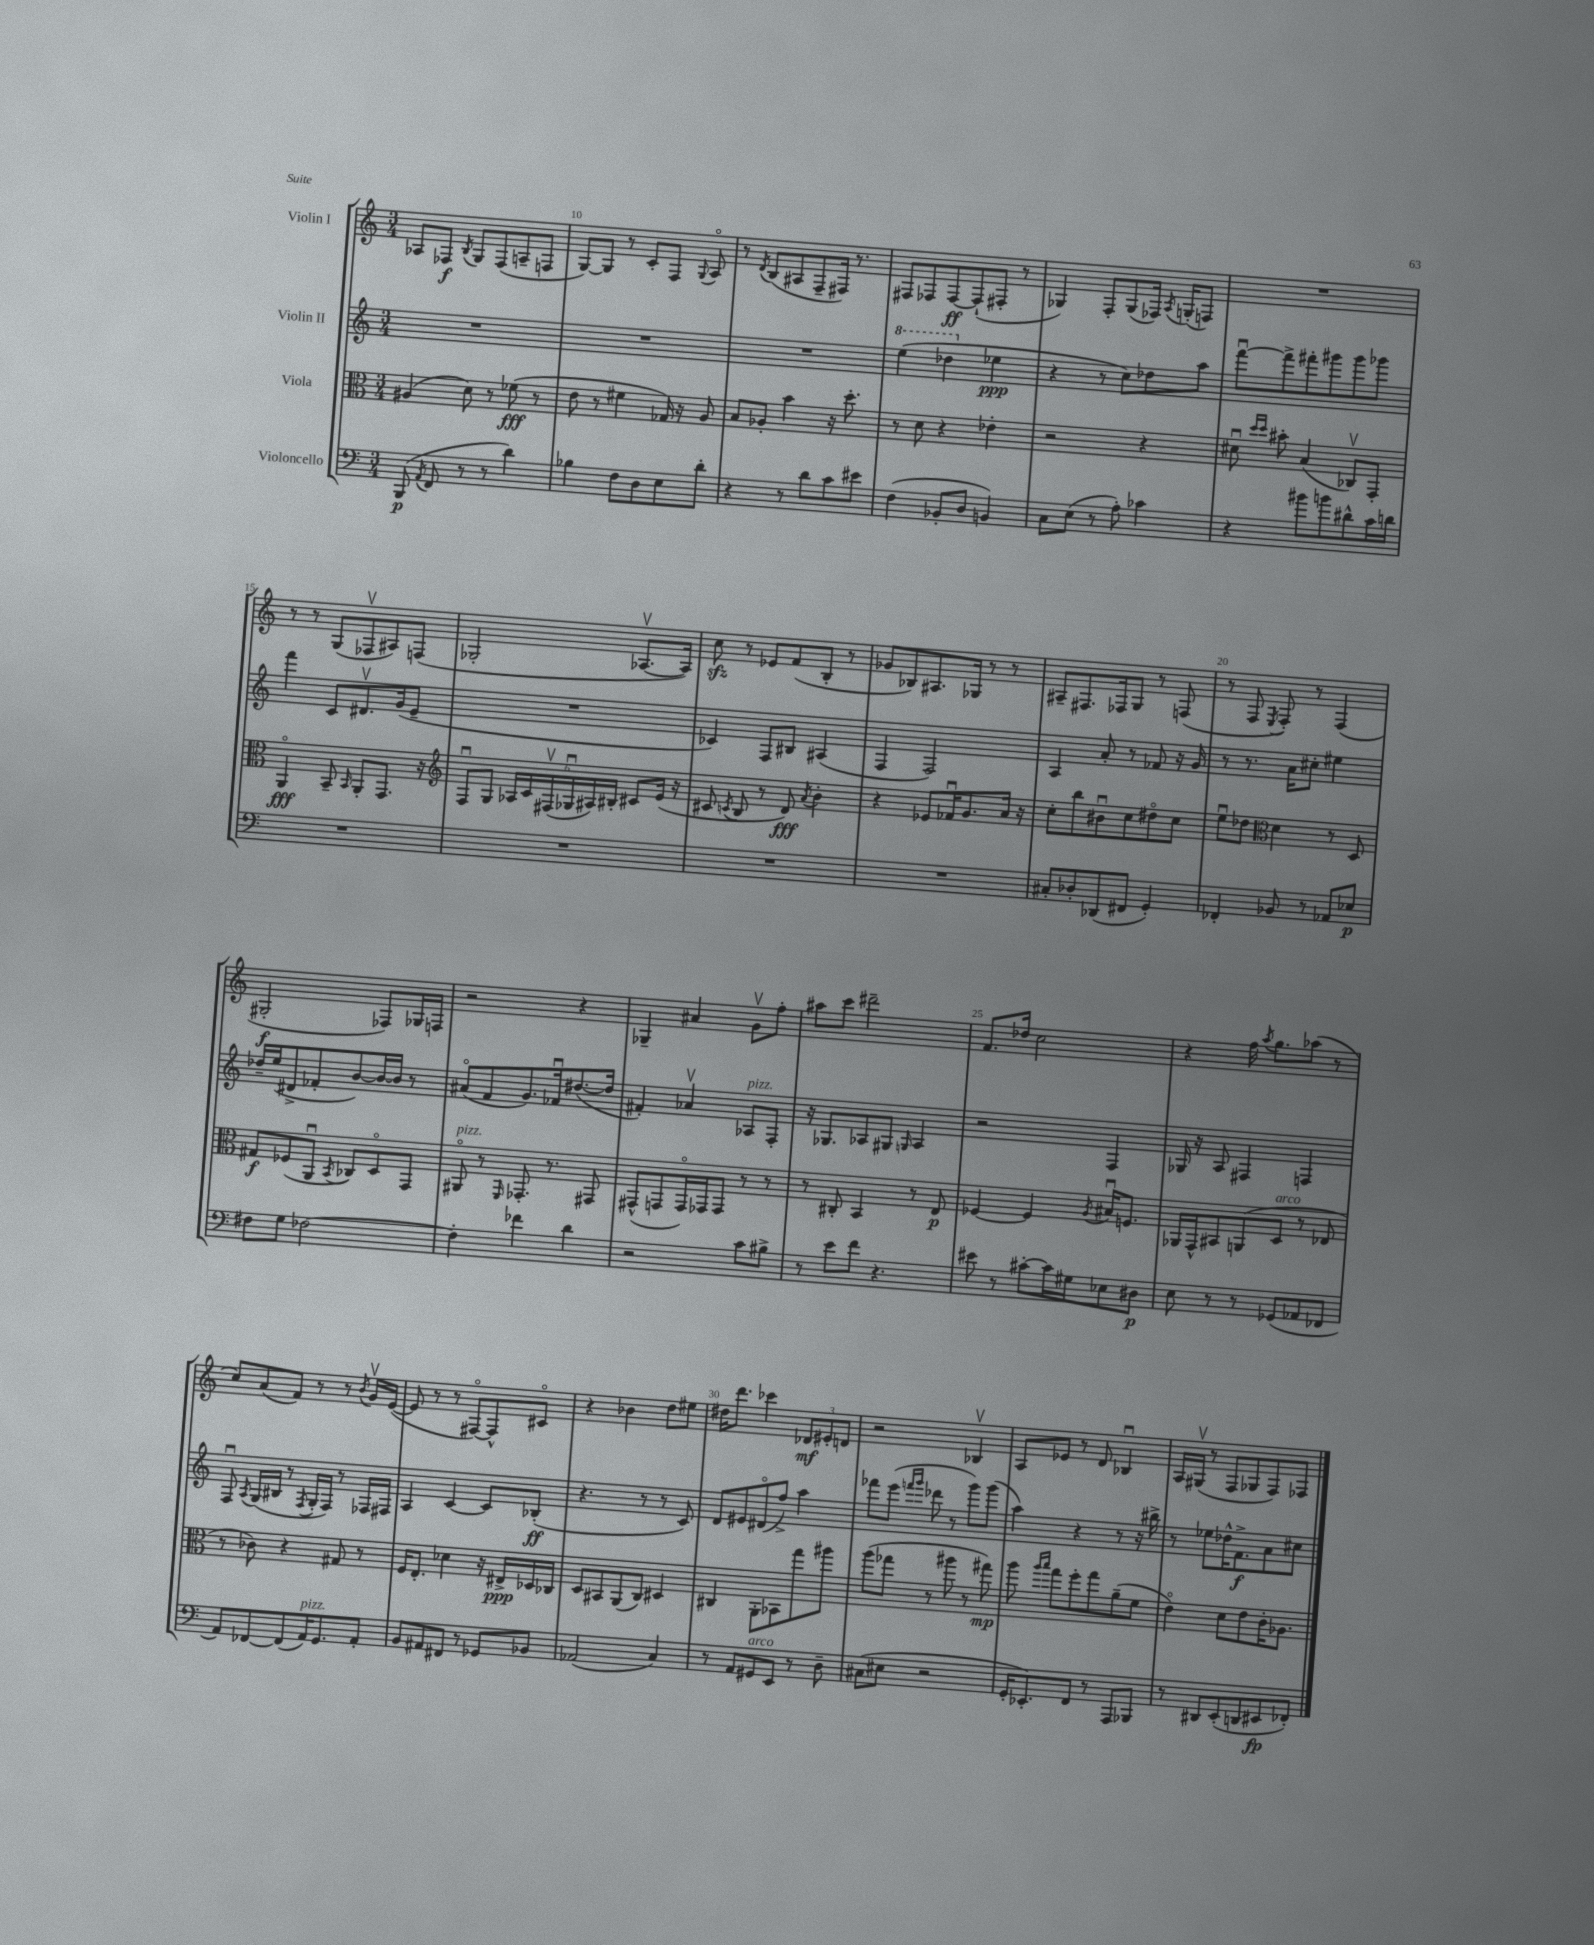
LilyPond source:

<<
\new StaffGroup <<
\new Staff = "s0" \with { instrumentName = "Violin I" } {
    \clef treble \key c \major \numericTimeSignature \time 3/4
    \autoBeamOff aes8[ fes8]\f \acciaccatura { b8 } g8[ fes8( a8-- f8] |
    g8[~) g8] r8 c'8[-. f8] \appoggiatura { g8 } a8\flageolet |
    r8 \acciaccatura { d'8 } b8[( ais8 f8-- fis16]) r8. |
    fis8[ fes8 fes8~\ff fes8-!( fis8]-. r8 |
    ges4) f8[-. ges8( fes16]) \acciaccatura { a8 } g16[-.( f8]) |
    R2. |
    r8 r8 g8[( fes8\upbow ais8) f8]( |
    ges2-. aes8.[~\upbow aes16]) |
    c''8\sfz r8 ees'8[ f'8( b8]-. r8 |
    ges'8[ bes8) ais8. ges16] r8 r8 |
    ais8[-- fis8. fes16 g8] r8 f8( |
    r8 f8 \acciaccatura { e8 } f8-.) r8 f4( |
    gis2-.\f fes8[) ges16 f16] |
    r2 r4 |
    ges4-- ais'4 g'8[\upbow f''8]-. |
    ais''8[ c'''8] dis'''2-- |
    f'8.[ des''16] c''2 |
    r4 f''16 \acciaccatura { a''8 } g''8.[ aes''8]( r8 |
    c''8[) a'8( f'8]) r8 r8 \acciaccatura { b'8 } g'16[\upbow e'16]~( |
    e'8 r8 r8 fis8[~\flageolet) fis8-^ cis'8]\flageolet |
    r4 bes'4 d''8[ eis''8] |
    dis''16[ d'''8.] ces'''4 \tuplet 3/2 { des'8[\mf eis'8-. d'8] } |
    r2 bes4\upbow |
    a8[ ees'8] r8 d'8 bes4\downbow |
    a16[ gis16]\upbow( r8 f8[ ges8 f8) fes8] \bar "|." |
}
\new Staff = "s1" \with { instrumentName = "Violin II" } {
    \clef treble \key c \major \numericTimeSignature \time 3/4
    \autoBeamOff R2. |
    R2. |
    R2. |
    \ottava #1 e'''4( des'''4 \ottava #0 ees''4\ppp |
    r4 r8 c''8[) des''8 a''8] |
    f'''8[~\downbow f'''8-> fis'''8-. gis'''8 gis'''8 ges'''8] |
    f'''4 c'8[ dis'8.\upbow g'16( e'8]-- |
    R2. |
    ces'4) f8[ bis8] ais4( |
    f4 f2) |
    a4 a'8-. r8 fes'8 r16 g'16 |
    r8 r8. a'16[ cis''8]-. eis''4 |
    des''16[-- e''16( dis'8-> fes'8-. b'8~) b'16~ b'16] r8 |
    ais'8[\flageolet( f'8 g'8.) fes'16\downbow dis''8.~( dis''16] |
    fis'4-.) aes'4\upbow aes8[^\markup { \italic "pizz." } f8]-. |
    r16 ges8.[ aes8 gis8] \grace { g16 } aes4 |
    r2 f4 |
    ges16 r16 a8 fis4 f4 |
    f8\downbow \acciaccatura { a8 } g16[( bis16] r8 \acciaccatura { f8 } g16[-. f16]) r8 fes16[ fis16] |
    a4 c'4~ c'8[ bes8]-.\ff( |
    r4. r8 r8 c'8) |
    d'8[ eis'8 dis'8\flageolet( f''8]->) a''4 |
    fes'''8[ e'''8]( \grace { f'''16[ g'''16] } des'''8 r8 g'''8[) g'''8]( |
    a''4) r4 r8 r16 bis''16-> |
    r8 ees''8[ des''16-^ f'8.->\f a'8 cis''8] \bar "|." |
}
\new Staff = "s2" \with { instrumentName = "Viola" } {
    \clef alto \key c \major \numericTimeSignature \time 3/4
    \autoBeamOff ais4( d'8) r8 fes'8\fff( r8 |
    e'8 r8 fis'4 ges16) r16 a8 |
    b8[ aes8]-. b'4 r16 d''8.-. |
    r8 d'8 r4 ees'4-. |
    r2 r4 |
    dis'8\downbow \grace { d''16[ d''16] } bis'8-. b4( ces8[\upbow) g,8]-. |
    a,4\flageolet\fff b,8-- \grace { b,16 } a,8[-. g,8.] r16 |
    \clef treble f8[\downbow g8] \tuplet 6/4 { aes16[ c'16 fis16\upbow( ges16\downbow ais16) bis16]-. } cis'8[ e'16]( r16 |
    cis'8 \acciaccatura { c'8 } b8 r8 d'8\fff) \acciaccatura { a'8 } b'4-. |
    r4 ees'8[ fes'16\downbow g'8. a'16] r16 |
    c''8[-. b''8 bis'8\downbow c''8 dis''8\flageolet c''8] |
    e''8[\downbow des''8] \clef alto d'4 r8 d8 |
    gis8[\f fes8( a,8]\downbow \acciaccatura { b,8 } ces8[) d8\flageolet g,8] |
    ais,8\flageolet^\markup { \italic "pizz." } r8 \grace { f,16 } ges,8.-. r8. gis,8 |
    gis,8[-^( g,8 g,16\flageolet) ges,16 ges,8] r8 r8 |
    r8 cis8-. b,4 r8 e8\p |
    fes4~ fes4 \acciaccatura { a8 } bis16[\downbow f8.] |
    aes,16[ g,16-^ bis,8 a,8( d8]^\markup { \italic "arco" } r8 ees8 |
    r8 ces'8) r4 gis8 r8 |
    f16[ e8.]-. des'4 r16 eis16[->\ppp des16 ces16] |
    d8[ bis,8 a,8( c8]) dis4 |
    cis4 a,8[-. bes,8 g''8 ais''8] |
    a''8[( ges''8] r8 ais''8 r8 gis''8\mp) |
    a''8 \grace { a''16[ b''16] } g''8[ f''8-. g''8 a'8--( f'8] |
    e'4\flageolet) d'8[ e'8 c'16-. aes8.] \bar "|." |
}
\new Staff = "s3" \with { instrumentName = "Violoncello" } {
    \clef bass \key c \major \numericTimeSignature \time 3/4
    \autoBeamOff b,,8\p( \acciaccatura { a,8 } f,8 r8 r8 d'4) |
    bes4 f8[ d8 e8 d'8]-. |
    r4 r8 d'8[ c'8 eis'8] |
    f4( bes,8[-. d8] b,4) |
    c8[ e8]( r8 a8-.) ces'4 |
    r4 bis'8[ b'8 dis'8-^ c'16 d'16] |
    R2. |
    R2. |
    R2. |
    R2. |
    cis8[-. des8-. des,8( fis,8] g,4-.) |
    fes,4-. bes,8 r8 aes,8[ ees8]\p |
    fis8[ g8] fes2~ |
    fes4-. fes'4 d'4 |
    r2 c'8[ bis8]-> |
    r8 e'8[ f'8] r4. |
    eis'8 r8 cis'8[~-. cis'16 gis16 ees8 dis8]\p |
    e8 r8 r8 ges,8[( aes,8 fes,8] |
    a,8[) fes,8~ fes,8( a,16^\markup { \italic "pizz." }) g,8. a,8]-. |
    b,8[ ais,8 fis,8] r8 ges,8[ bes,8] |
    aes,2( c4) |
    r8 a,8[ gis,8^\markup { \italic "arco" } e,8] r8 d8-- |
    cis8[( eis8] r2 |
    g,16[-. ees,8.-.) f,8] r8 a,,8[ bes,,8] |
    r8 dis,8[ e,8-.( d,8 eis,8\fp fes,8]-.) \bar "|." |
}
>>
>>
\layout { \context { \Score currentBarNumber = #9 \override BarNumber.break-visibility = ##(#f #t #t) barNumberVisibility = #(every-nth-bar-number-visible 5) } }
